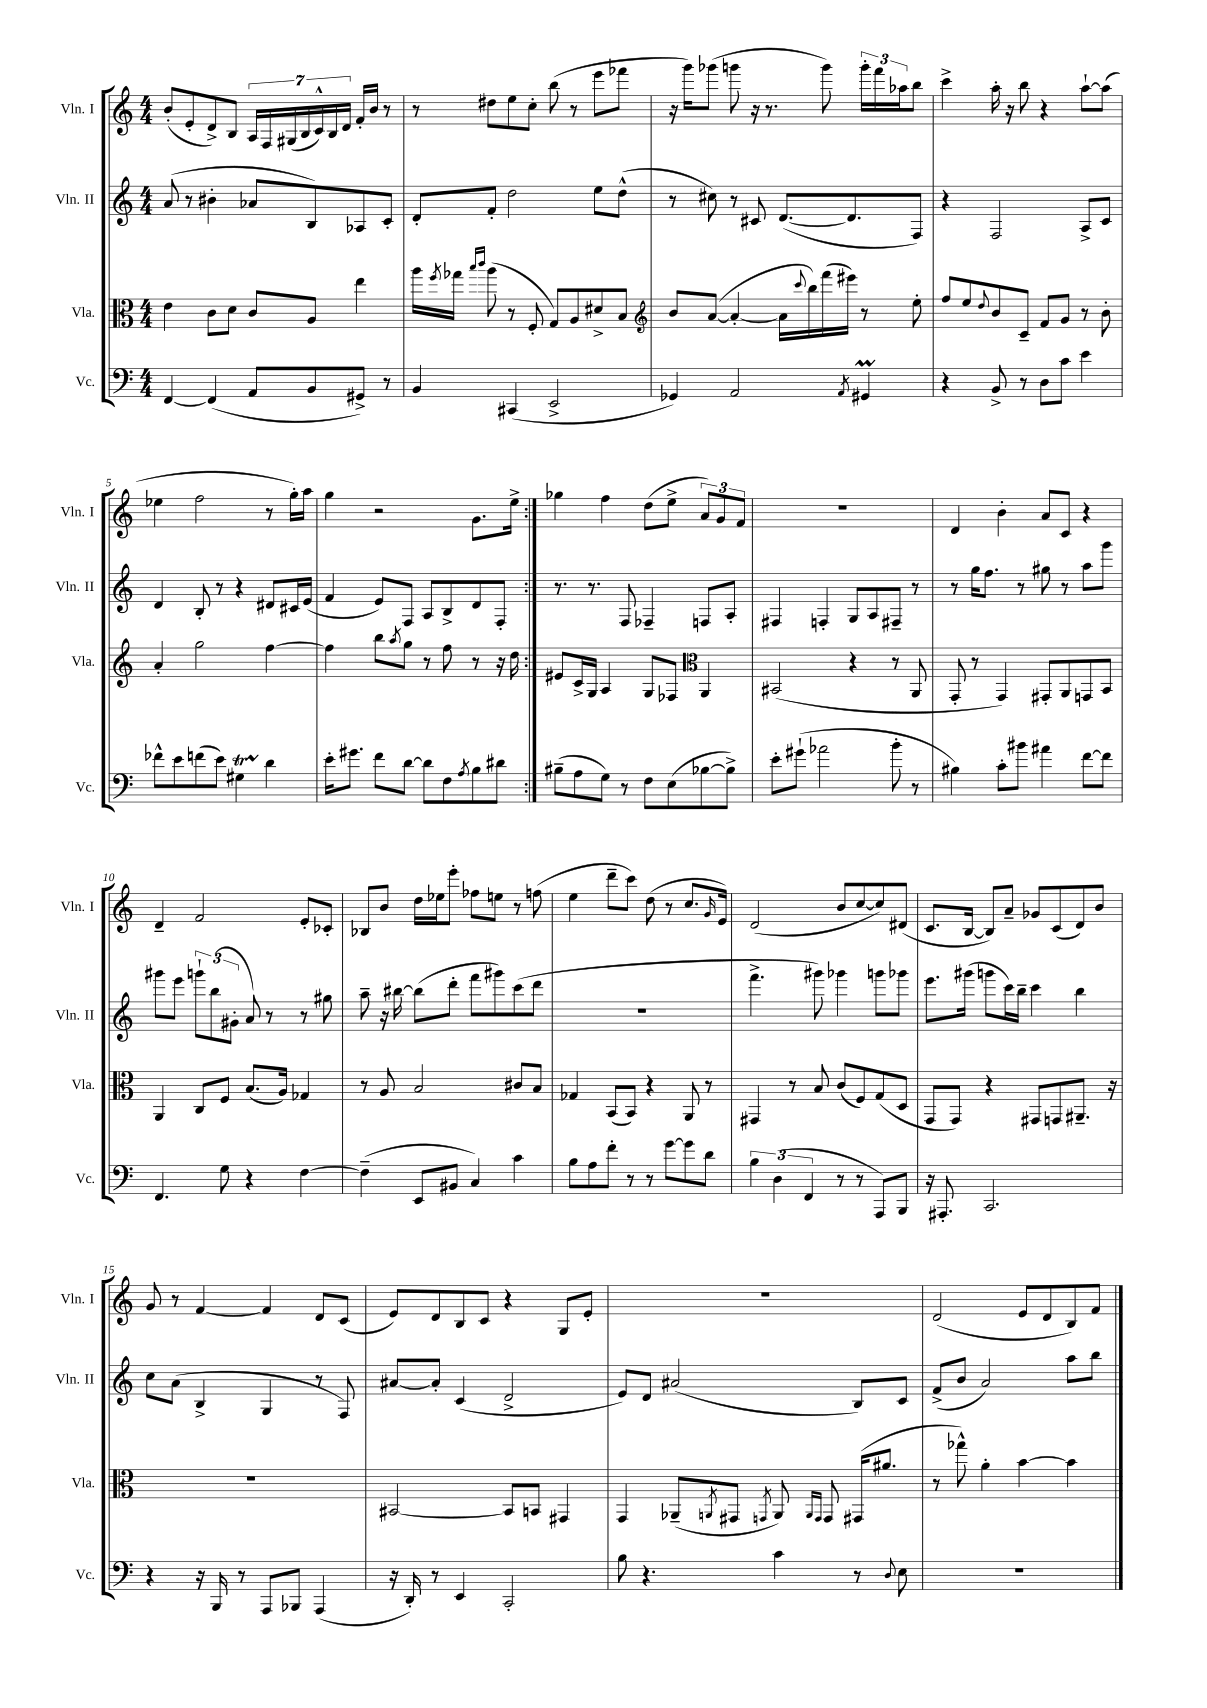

**kern	**kern	**kern	**kern
*staff4	*staff3	*staff2	*staff1
*clefF4	*clefC3	*clefG2	*clefG2
*k[]	*k[]	*k[]	*k[]
*M4/4	*M4/4	*M4/4	*M4/4
[4FF	4e	(8a	(8b'
.	.	8r	8e'
(4FF]	8c	4b#'	8d^)
.	8d	.	8B
8AA	8c	8a-	28A
.	.	.	28F
.	.	.	(28G#
.	.	.	28B
8BB	8A	8B)	.
.	.	.	28c^^)
.	.	.	28B
.	.	.	28d
8GG#^)	4ee	8A-	16f'
.	.	.	16b
8r	.	8c'	8r
=	=	=	=
4BB	16aa	8d'	8r
.	8qff	.	.
.	16gg-	.	.
.	16qqbb	.	.
.	16qqccc	.	.
.	(8aa	8f'	8dd#
(4CC#	8r	2dd	8ee
.	8F'	.	8cc'
2EE^	8G)	.	(8bb
.	8A	.	8r
.	8d#^	8ee	8eee
.	8B	(8dd^^	8fff-
=	=	=	=
*	*clefG2	*	*
4GG-)	8b	8r	16r
.	.	.	16ggg)
.	([8a	8cc#)	(8ggg-
2AA	4a'_	8r	8ggg
.	.	8c#	16r
.	.	.	8.r
.	16a]	([8.d	.
.	8qqccc	.	.
.	16bb)	.	.
.	(16fff	.	8ggg)
.	16eee#)	8.d]	.
8qAA	.	.	.
4GG#	8r	.	24ggg'
.	.	.	24fff
.	.	.	24aa-
.	8ee'	8F)	8bb
=	=	=	=
4r	8ff	4r	4ccc^
.	8ee	.	.
.	8qqdd	.	.
8BB^	8b	2F	16aa'
.	.	.	16r
8r	8c~	.	8bb
8D	8f	.	4r
8c	8g	.	.
4e	8r	8A^	[8aa`
.	8b'	8c	(8aa]
=	=	=	=
8f-^^	4a'	4d	4ee-
8e	.	.	.
(8f	2gg	8B'	2ff
8e)	.	8r	.
4G#	.	4r	.
4d	[4ff	8d#	8r
.	.	16c#	16gg')
.	.	(16e	16aa
=	=	=	=
16e'	4ff]	4f	4gg
8.g#	.	.	.
8f	8bb	8e)	2r
.	8qaa	.	.
[8d	8gg	8F	.
8d]	8r	8A	.
8F	8ff	8B^	.
8qA	.	.	.
8B	8r	8d	8.g
8d#	16r	8F'	.
.	16dd	.	16ee^
=:|!	=:|!	=:|!	=:|!
(8B#~	8e#	8.r	4gg-
8A	16c^	.	.
.	16G	8.r	.
8G)	4A	.	4ff
8r	.	8F	.
8F	8G	4F-~	(8dd
(8E	8F-	.	8ee^
*	*clefC3	*	*
[8B-	4AA	8F	12a)
.	.	.	12g
8B-^])	.	8A'	.
.	.	.	12f
=	=	=	=
8e'	(2BB#	4F#	1r
(8g#`	.	.	.
2a-	.	4F'	.
.	4r	8G	.
.	.	8A	.
8b'	8r	8F#~	.
8r	8AA	8r	.
=	=	=	=
4B#)	8GG'	8r	4d
.	8r	16gg	.
.	.	8.ff	.
8c'	4GG)	.	4b'
8b#	.	8r	.
4a#	8GG#'	8gg#	8a
.	8AA	8r	8c
[8f	8GG	8aa	4r
8f]	8BB	8ggg	.
=	=	=	=
4.FF	4AA	8ggg#	4d~
.	.	8eee	.
.	8C	12ggg`	2f
.	.	(12bb	.
8G	8F	.	.
.	.	12g#'	.
4r	(8.B	8a)	.
.	.	8r	.
.	16A)	.	.
[4F	4G-	8r	8e'
.	.	8gg#	8c-'
=	=	=	=
(4F~]	8r	8aa~	8B-
.	8A	16r	8b
.	.	[16bb#	.
8EE	2B	(8bb#]	16dd
.	.	.	16ee-
8BB#	.	8ddd'	8eee'
4C)	.	8fff	8ff-
.	.	8ggg#)	8ee
4c	8c#	(8ccc	8r
.	8B	8ddd	(8ff
=	=	=	=
8B	4G-	1r	4ee
8A	.	.	.
8f'	(8BB	.	8ddd~
8r	8BB)	.	8ccc)
8r	4r	.	(8dd
[8g	.	.	8r
8g]	8AA	.	8.cc
8d	8r	.	.
.	.	.	16qqg
.	.	.	16e)
=	=	=	=
6B	4GG#	4.fff^	(2d
(6D	.	.	.
.	8r	.	.
6FF	.	.	.
.	8B	8ggg#)	.
8r	(8c	4ggg-	8b
8r	8F)	.	[8cc
8AAA)	(8G	8ggg	8cc])
8BBB	8D	8ggg-	(8d#
=	=	=	=
16r	8GG	8.eee	8.c
8.AAA#'	.	.	.
.	8GG)	.	.
.	.	(16ggg#	[16B
2.CC	4r	8ggg	8B])
.	.	16ccc)	8a~
.	.	16bb~	.
.	8GG#	4ccc	8g-
.	8GG	.	(8c
.	8.AA#~	4bb	8d)
.	.	.	8b
.	16r	.	.
=	=	=	=
4r	1r	8cc	8g
.	.	(8a	8r
16r	.	4B^	[4f
16BBB	.	.	.
8r	.	.	.
8AAA	.	4G	4f]
8BBB-	.	.	.
(4AAA	.	8r	8d
.	.	8F)	(8c
=	=	=	=
16r	[2BB#	[8a#	8e)
16DD')	.	.	.
8r	.	8a#']	8d
4EE	.	(4c	8B
.	.	.	8c
2CC'	8BB#]	2d^	4r
.	8BB	.	.
.	4GG#	.	8G
.	.	.	8e'
=	=	=	=
8B	4GG	8e)	1r
4.r	.	8d	.
.	(8AA-~	(2a#	.
.	8qAA	.	.
.	8GG#	.	.
.	8qGG	.	.
4c	8AA)	.	.
.	16qqAA	.	.
.	16qqGG	.	.
.	8GG	.	.
8r	(16GG#	8B)	.
.	8.a#	.	.
8qqD	.	.	.
8E	.	8c	.
=	=	=	=
1r	8r	(8f^	(2d
.	8gg-^^)	8b	.
.	4a'	2a)	.
.	[4b	.	8e
.	.	.	8d
.	4b]	8aa	8B)
.	.	8bb	8f
==	==	==	==
*-	*-	*-	*-
